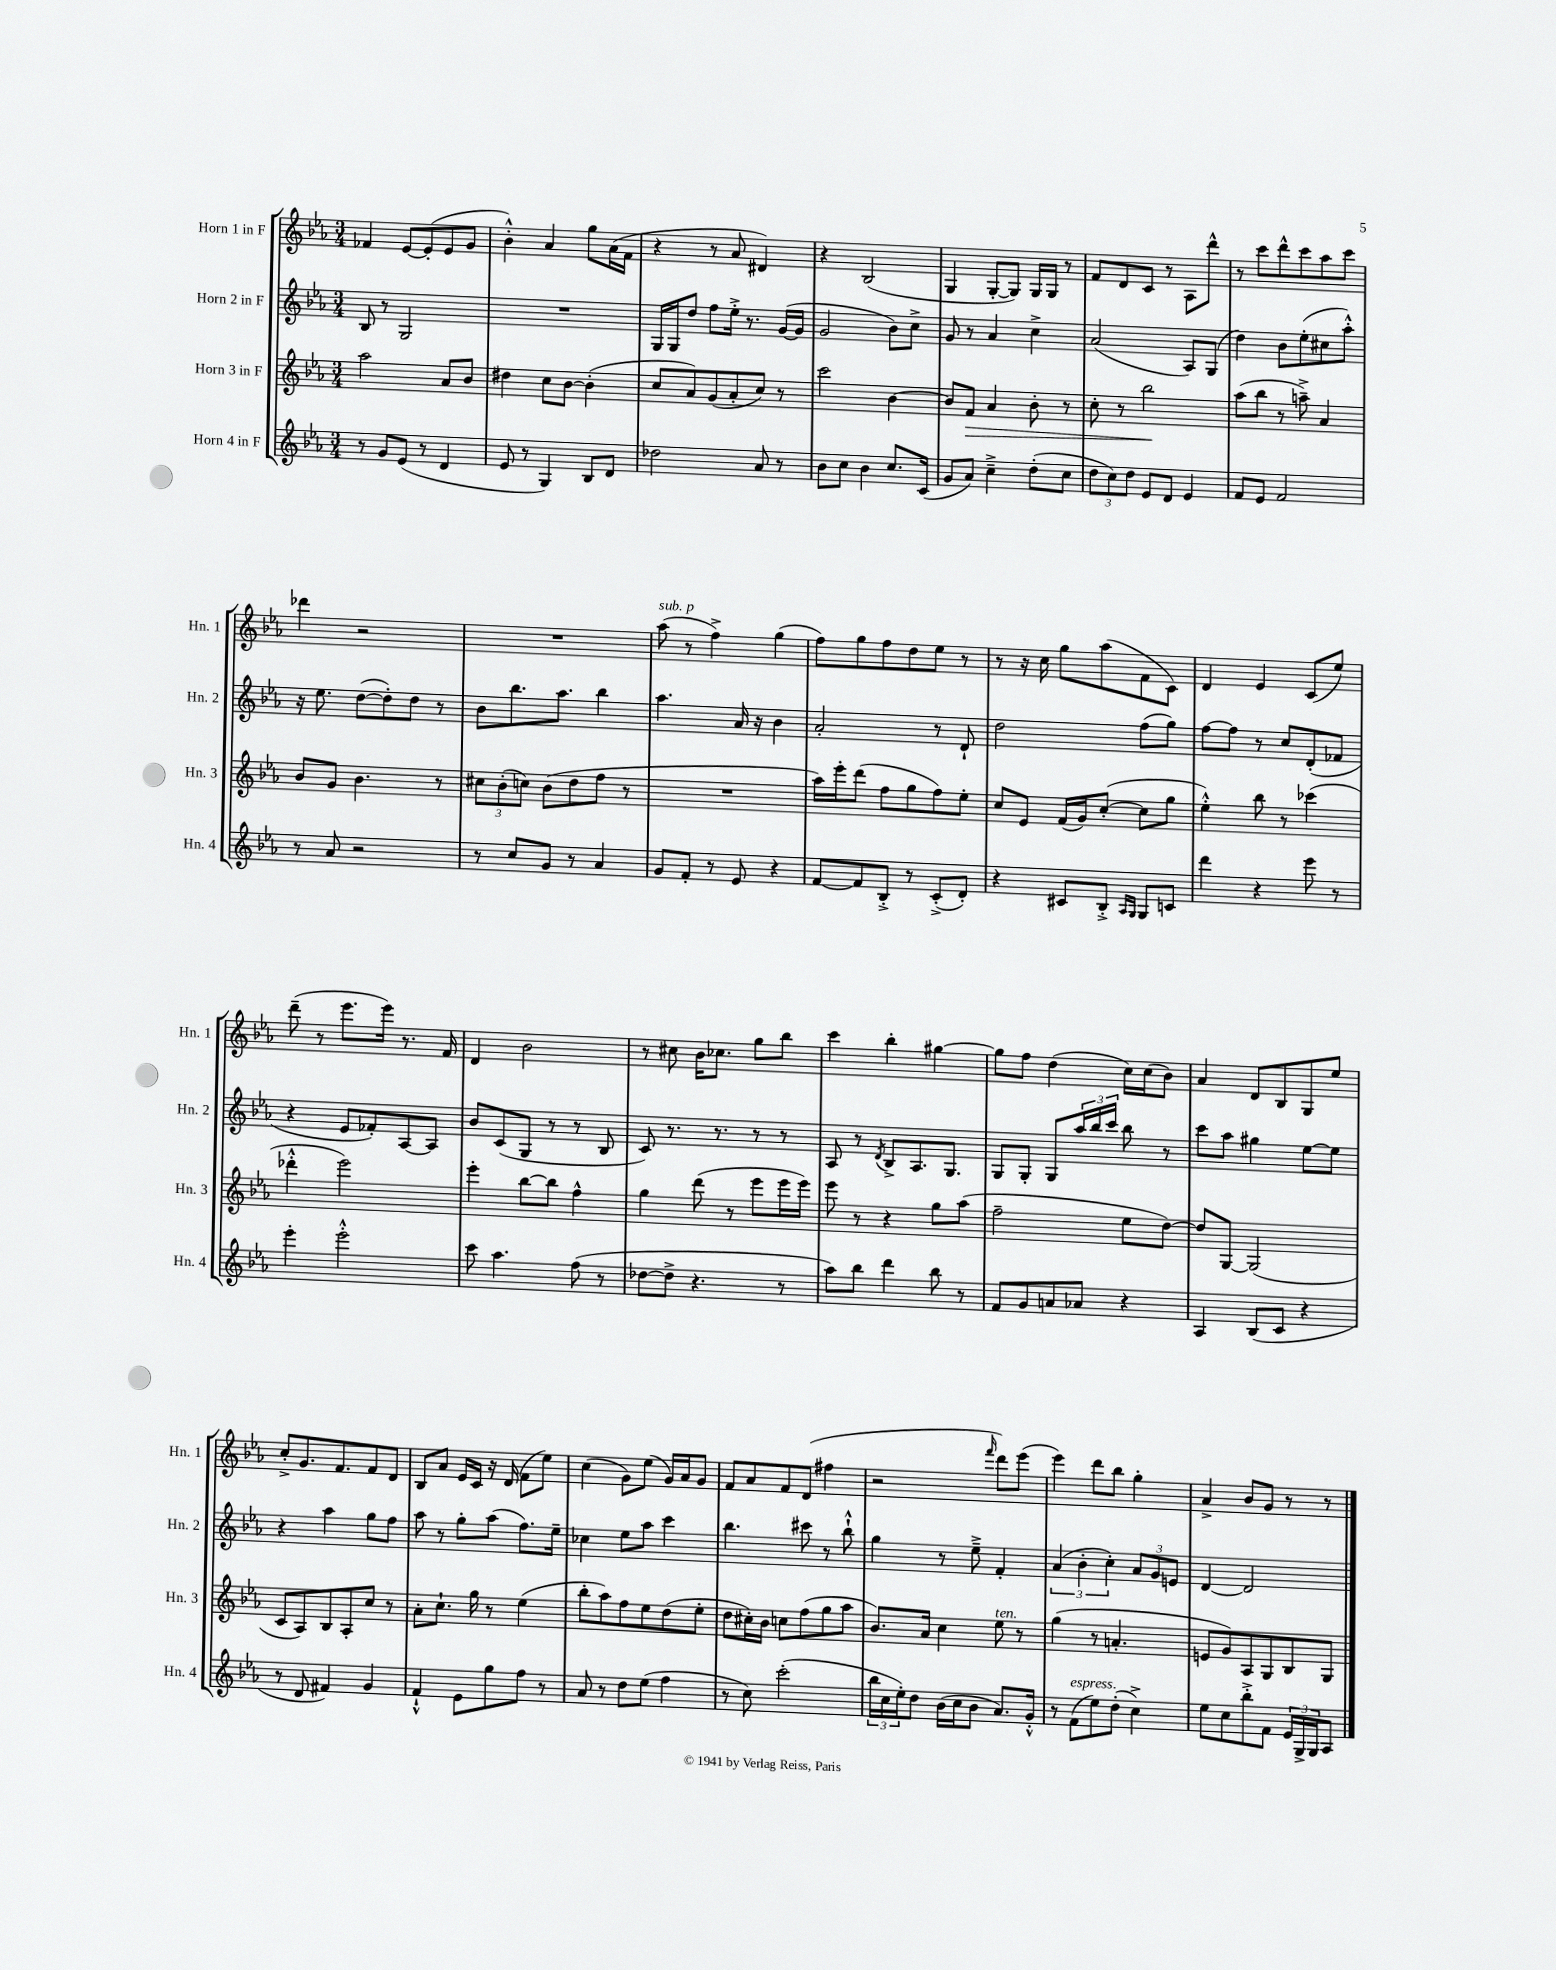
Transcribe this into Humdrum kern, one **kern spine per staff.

**kern	**kern	**kern	**kern
*staff4	*staff3	*staff2	*staff1
*clefG2	*clefG2	*clefG2	*clefG2
*k[b-e-a-]	*k[b-e-a-]	*k[b-e-a-]	*k[b-e-a-]
*M3/4	*M3/4	*M3/4	*M3/4
8r	2aa-	8B-	4f-
8g	.	8r	.
(8e-	.	2G	[8e-
8r	.	.	(8e-']
4d	8a-	.	8e-
.	8b-	.	8g
=	=	=	=
8e-	4dd#	2.r	4b-'^^)
8r	.	.	.
4G)	8cc	.	4a-
.	[8b-	.	.
8B-	(4b-']	.	8gg
8d	.	.	(16a-
.	.	.	16f
=	=	=	=
2dd-	8cc	16G	4r
.	.	16G	.
.	8a-)	8dd	.
.	(8g	8ff	8r
.	8a-'	16ee-'^	8a-
.	.	8.r	.
8a-	8cc)	.	4d#)
8r	8r	([16g	.
.	.	16g]	.
=	=	=	=
8b-	2ccc	2g	4r
8cc	.	.	.
4b-	.	.	(2B-
8.cc	[4b-	8b-)	.
.	.	8cc^	.
(16c	.	.	.
=	=	=	=
8g	8b-]	8g	4G
8a-)	8f	8r	.
4cc~^	4a-	4a-	[8G'
.	.	.	8G])
(8dd'	8b-'	4cc^	16G
.	.	.	16G
8cc	8r	.	8r
=	=	=	=
12dd	8cc'	(2a-	8f
12cc)	.	.	.
.	8r	.	8d
12dd	.	.	.
8e-	2bb-	.	8c
8d	.	.	8r
4e-	.	8A-)	8A-
.	.	(8G	8ddd^^
=	=	=	=
8f	(8aa-	4dd)	8r
8e-	8bb-	.	8ccc
2f	8r	8b-	8ddd^^
.	8aa~^)	(8ee-'	8ccc
.	4a-	8cc#	8aa-
.	.	8aa-'^^)	8ccc
=	=	=	=
8r	8b-	16r	4ddd-
.	.	8.ee-	.
8a-	8g	.	.
2r	4.b-	([8dd	2r
.	.	8dd'])	.
.	.	8dd	.
.	8r	8r	.
=	=	=	=
8r	12cc#	8b-	2.r
.	(12b-'	.	.
8cc	.	8.bb-	.
.	12cc)	.	.
8g	(8b-	.	.
.	.	8.aa-	.
8r	8dd	.	.
4a-	8ff	4bb-	.
.	8r	.	.
=	=	=	=
8g	2.r	4.aa-	(8aa-
8f'	.	.	8r
8r	.	.	4ff^)
8e-	.	16a-	.
.	.	16r	.
4r	.	4b-	(4gg
=	=	=	=
[8f	16aa-)	2a-'	8ff)
.	16eee-'	.	.
8f]	(8ddd	.	8gg
8B-'^	8ff	.	8ff
8r	8gg	.	8dd
(8c'^	8ff)	8r	8ee-
8d')	8ee-'	8d`	8r
=	=	=	=
4r	8cc	2dd	8r
.	8e-	.	16r
.	.	.	16cc
8c#	(16f	.	8gg
.	16g)	.	.
8B-'^	([8cc'	.	(8aa-
16qqA-	.	.	.
16qqG	.	.	.
8G	8cc]	(8ff	8f
8c	8gg	8gg)	8c)
=	=	=	=
4ddd	4ee-'^^)	[8ff	4d
.	.	8ff]	.
4r	8bb-	8r	4e-
.	8r	8cc	.
8eee-	(4ccc-	(8d'	(8c
8r	.	8f-	8ee-)
=	=	=	=
4eee-'	4ddd-'^^	4r	(8ddd~
.	.	.	8r
2eee-'^^	2eee-)	8e-	8.eee-
.	.	8f-')	.
.	.	.	16eee-)
.	.	[8A-	8.r
.	.	8A-]	.
.	.	.	16f
=	=	=	=
8ccc	4eee-'	8b-	4d
4.aa-	.	(8c	.
.	[8bb-	8G	2b-
.	8bb-]	8r	.
(8ff	4ff^^	8r	.
8r	.	8B-	.
=	=	=	=
[8dd-	4gg	8c)	8r
8dd-^]	.	8.r	8cc#
4.r	(8ddd	.	16b-
.	.	8.r	8.cc-
.	8r	.	.
.	8eee-	8r	8gg
8r	16eee-	8r	8bb-
.	16eee-)	.	.
=	=	=	=
8aa-)	8eee-	8A-	4ccc
8bb-	8r	8r	.
.	.	8qd	.
4ddd	4r	8B-^	4bb-'
.	.	8.A-	.
8bb-	8gg	.	[4gg#
.	.	8.G	.
8r	(8aa-	.	.
=	=	=	=
8f	2ff~	8G	8gg#]
8g	.	8G'	8ff
8a	.	8G	(4dd
8a-	.	24aa-	.
.	.	24bb-	.
.	.	24ccc	.
4r	8ee-	8bb-	16cc)
.	.	.	(16cc
.	[8dd)	8r	8b-)
=	=	=	=
4A-	8dd]	8ccc	4a-
.	[8G	8aa-	.
(8B-	(2G]	4gg#	8d
8c	.	.	8B-
4r	.	[8ee-	8G
.	.	8ee-]	8ee-
=	=	=	=
8r	8c	4r	8cc'^
8d	8A-)	.	8.g
4f#)	8B-	4aa-	.
.	.	.	8.f
.	8A-'	.	.
4g	8cc	8gg	8f
.	8r	8ff	8d
=	=	=	=
4f`^^	8a-'	8aa-	8B-
.	8.cc`	8r	8a-
8e-	.	8gg'	16e-
.	16gg	.	16c
8gg	8r	(8aa-	16r
.	.	.	(16d
8ff	(4ee-	8.ff)	8f
8r	.	.	8ee-)
.	.	16ee-~	.
=	=	=	=
8a-	8bb-'	4cc-	(4cc
8r	8aa-)	.	.
8dd	8ff	8ee-	8g)
(8ee-	8ee-	8aa-	(8ee-
4ff	(8dd	4ccc	16g)
.	.	.	16a-
.	8ee-'	.	8g
=	=	=	=
8r	8dd	4.bb-	8f
8cc)	16cc#')	.	8a-
.	16b-	.	.
(2ccc'	8cc	.	8f
.	(8ff	8ccc#	(8d
.	8gg	8r	4ff#
.	8aa-	8bb-`^^	.
=	=	=	=
24bb-	8.b-)	4gg	2r
24cc	.	.	.
24ee-')	.	.	.
8dd	.	.	.
.	16a-	.	.
(16b-	4cc	8r	.
16cc	.	.	.
8b-	.	8ee-~^	.
.	.	.	16qqfff
8.a-)	8ee-	4f'	8ddd)
.	8r	.	(8eee-
16g'^^	.	.	.
=	=	=	=
8r	(4gg	(6a-	4eee-)
(8f	.	.	.
.	.	6b-'	.
8ee-)	8r	.	8ddd
.	.	6cc')	.
(8dd'	4.a'	.	8bb-
4cc^)	.	12a-	4gg'
.	.	12g	.
.	.	12e	.
=	=	=	=
8ee-	8e	[4d	4a-^
8cc	8g)	.	.
8bb-'^	8A-	2d]	8b-
8f	8G	.	8g
24e-	8B-	.	8r
24G^	.	.	.
24G	.	.	.
8A-	8G	.	8r
==	==	==	==
*-	*-	*-	*-
